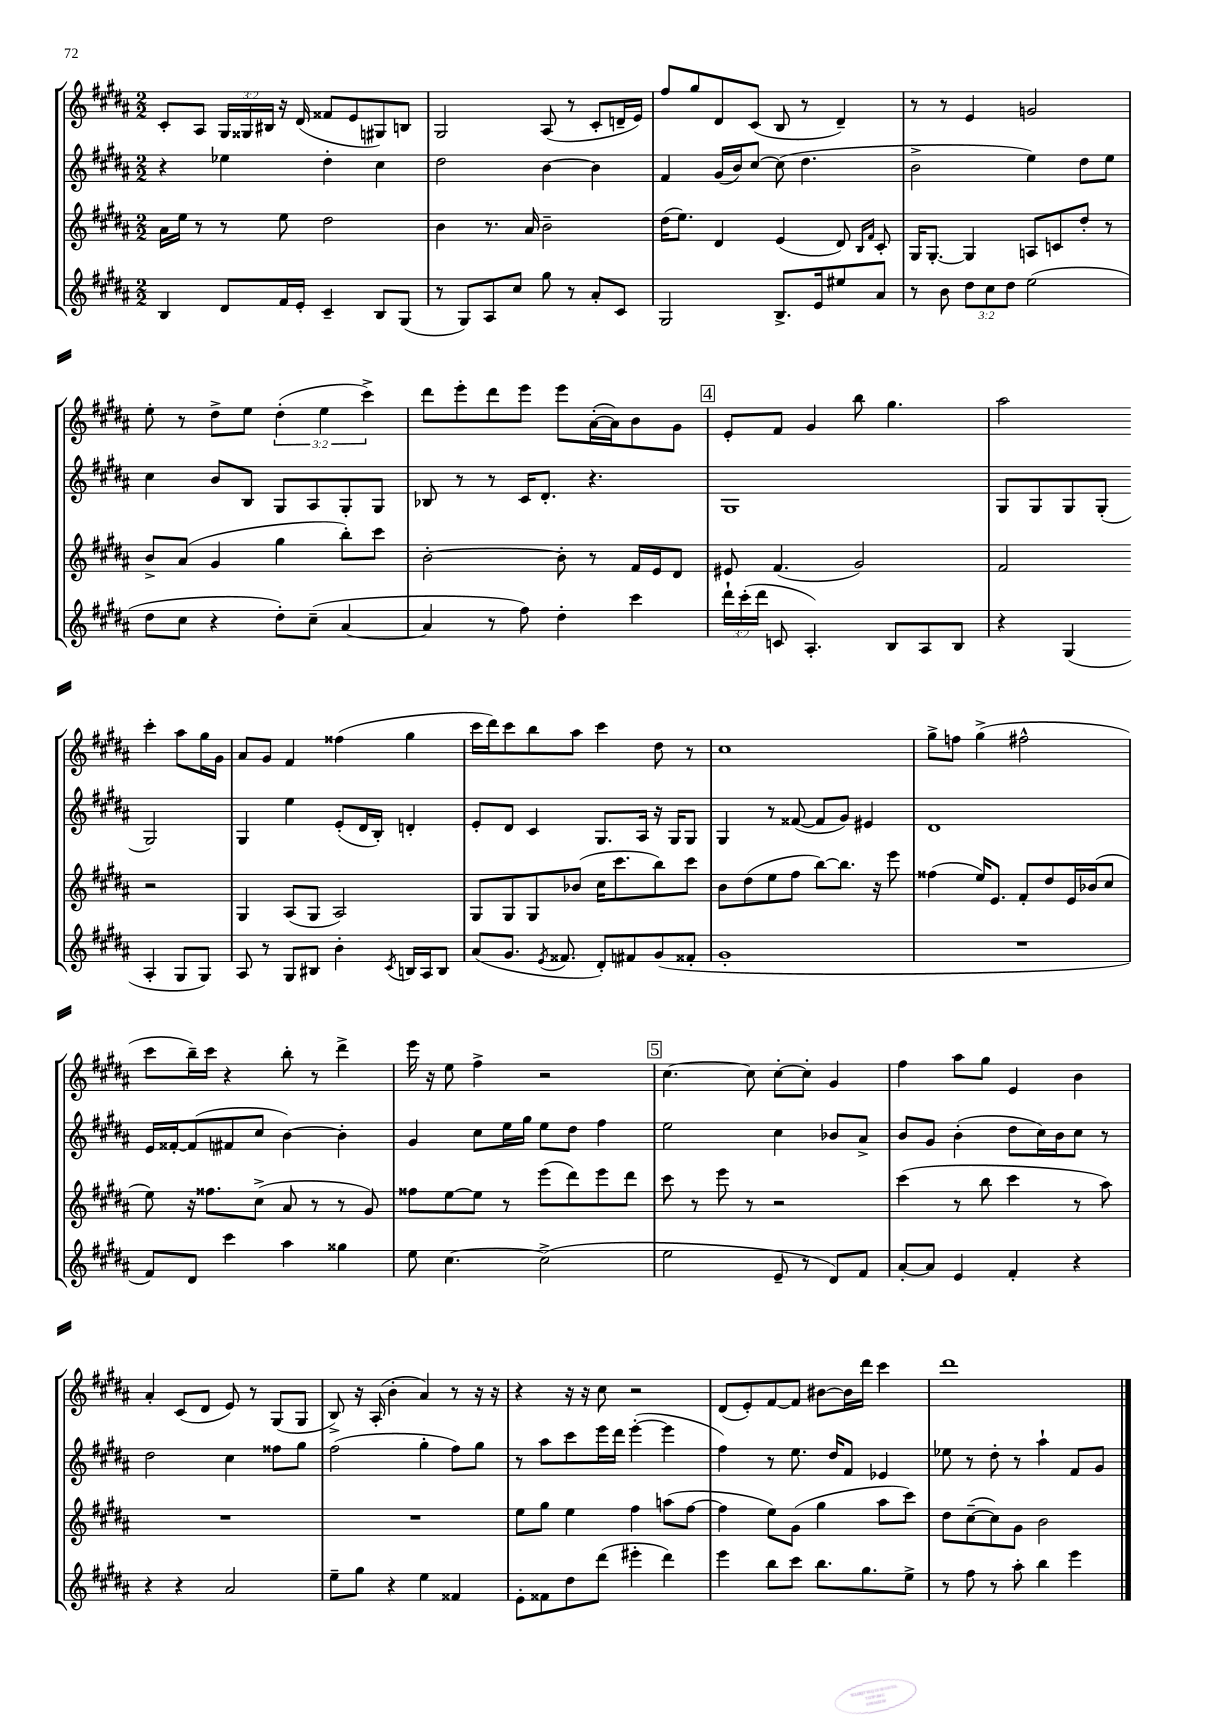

**kern	**kern	**kern	**kern
*part4	*part3	*part2	*part1
*staff4	*staff3	*staff2	*staff1
*clefG2	*clefG2	*clefG2	*clefG2
*k[f#c#g#d#a#]	*k[f#c#g#d#a#]	*k[f#c#g#d#a#]	*k[f#c#g#d#a#]
*M2/2	*M2/2	*M2/2	*M2/2
=23	=23	=23	=23
4B/	16a#\LL	4r	8c#'/L
.	16ee\JJ	.	.
.	8r	.	8A#/J
8d#/L	8r	4ee-X\	24G#/LL
.	.	.	24G##X/
.	.	.	24B#X/JJ
16f#/L	8ee\	.	16r
16e'/JJ	.	.	(16d#/
4c#~/	2dd#\	4dd#'\	8f##X/L
.	.	.	8e/
8B/L	.	4cc#\	8G#X/)
(8G#/J	.	.	8Bn/J
=24	=24	=24	=24
8r	4b\	2dd#\	2G#/
8G#/L)	.	.	.
8A#/	8.r	.	.
8cc#/J	.	.	.
.	16a#/	.	.
8gg#\	2b~\	[4b\	(8A#/
8r	.	.	8r
8a#'/L	.	4b\]	8c#'/L
8c#/J	.	.	16dn~/L
.	.	.	16e/JJ)
=25	=25	=25	=25
2G#/	(16dd#\KL	4f#/	8ff#/L
.	8.ee\J)	.	.
.	.	.	8gg#/
.	4d#/	(16g#/LL	8d#/
.	.	16b/J)	.
.	.	[8cc#/J	(8c#/J
8.B^/L	(4e/	(8cc#\]	8B/
.	.	4.dd#\	8r
16e/k	.	.	.
8ee#X/	8d#/)	.	4d#~/)
.	16qqB/LL	.	.
.	16qqf#/JJ	.	.
8a#/J	8c#'/	.	.
=26	=26	=26	=26
8r	16G#/KL	2b^\	8r
.	[8.G#'/J	.	.
8b\	.	.	8r
12dd#\L	4G#/]	.	4e/
12cc#\	.	.	.
12dd#\J	.	.	.
(2ee\	8An/L	4ee\)	2gn/
.	8cn/	.	.
.	8dd#'/J	8dd#\L	.
.	8r	8ee\J	.
!!LO:LB:g=z
=27	=27	=27	=27
8dd#\L	8b^/L	4cc#\	8ee'\
8cc#\J	(8a#/J	.	8r
4r	4g#/	8b/L	8dd#^\L
.	.	8B/J	8ee\J
8dd#'\L)	4gg#\	8G#/L	(6dd#'\
(8cc#~\J	.	8A#/	.
.	.	.	6ee\
[4a#/	8bb'\L)	8G#'/	.
.	.	.	6ccc#^\)
.	8ccc#\J	8G#/J	.
=28	=28	=28	=28
4a#/]	[2b'\	8B-X/	8ddd#\L
.	.	8r	8eee'\
8r	.	8r	8ddd#\
8ff#\)	.	16c#/KL	8eee\J
.	.	8.d#'/J	.
4dd#'\	8b'\]	.	8eee\L
.	8r	4.r	([16a#'\L
.	.	.	16a#\J])
4ccc#\	16f#/LL	.	8b\
.	16e/J	.	.
.	8d#/J	.	8g#\J
!!LO:REH:place=s1:t=4
=29	=29	=29	=29
24ddd#`\LL	8e#X/	1G#	8e'/L
(24ccc#'\	.	.	.
24ddd#\JJ	.	.	.
8cn/	(4.f#/	.	8f#/J
4.A#'/)	.	.	4g#/
.	2g#/)	.	8bb\
8B/L	.	.	4.gg#\
8A#/	.	.	.
8B/J	.	.	.
=30	=30	=30	=30
4r	2f#/	8G#/L	2aa#\
.	.	8G#/	.
(4G#/	.	8G#/	.
.	.	(8G#'/J	.
4A#'/	2r	2G#/)	4ccc#'\
8G#/L	.	.	8aa#\L
8G#/J)	.	.	16gg#\L
.	.	.	16g#\JJ
!!LO:LB:g=z
=31	=31	=31	=31
8A#/	4G#/	4G#/	8a#/L
8r	.	.	8g#/J
8G#/L	(8A#/L	4ee\	4f#/
8B#X/J	8G#/J	.	.
4b'\	2A#/)	(8e'/L	(4ff##X\
.	.	16d#/L	.
.	.	16B'/JJ)	.
8qc#/	.	.	.
16Bn/LL	.	4dn'/	4gg#\
16A#/J	.	.	.
8B/J	.	.	.
=32	=32	=32	=32
(8a#/L	8G#/L	8e'/L	16ccc#\LL
.	.	.	16ddd#\J)
8.g#/J	8G#/	8d#/J	8ccc#\
.	8G#/	4c#/	8bb\
8qe/	.	.	.
8.f##X/	.	.	.
.	(8b-X/J	.	8aa#\J
8d#'/L)	16cc#\KL	8.G#/L	4ccc#\
.	8.ccc#\	.	.
8f#X/	.	.	.
.	.	16A#/Jk	.
(8g#/	8bb\)	16r	8dd#\
.	.	16G#/KL	.
8f##X'/J	8ccc#\J	8G#/J	8r
=33	=33	=33	=33
1g#'	8b\L	4G#/	1cc#
.	(8dd#\	.	.
.	8ee\	8r	.
.	8ff#\J	([8f##X/	.
.	[8bb\L)	8f##/L]	.
.	8.bb\J]	8g#/J)	.
.	.	4e#X/	.
.	16r	.	.
.	8eee\	.	.
=34	=34	=34	=34
1r	(4ff##X\	1d#	8gg#^\L
.	.	.	8ffn\J
.	16ee/KL)	.	(4gg#^\
.	8.e/J	.	.
.	8f#'/L	.	2ff#X^^\
.	8dd#/	.	.
.	16e/L	.	.
.	(16b-X/J	.	.
.	8cc#/J	.	.
!!LO:LB:g=z
=35	=35	=35	=35
8f#/L)	8ee\)	16e/LL	8ccc#\L
.	.	[16f##X'/J	.
8d#/J	16r	(8f##/]	16bb~\L)
.	8.ff##X\L	.	16ccc#\JJ
4ccc#\	.	8f#X/	4r
.	(8cc#^\J	8cc#/J	.
4aa#\	8a#/	[4b\)	8bb'\
.	8r	.	8r
4gg##X\	8r	4b'\]	4ddd#^\
.	8g#/)	.	.
=36	=36	=36	=36
8ee\	8ff##X\L	4g#/	16eee\
.	.	.	16r
[4.cc#\	[8ee\	.	8ee\
.	8ee\J]	8cc#\L	4ff#^\
.	8r	16ee\L	.
.	.	16gg#\JJ	.
(2cc#^\]	(8eee\L	8ee\L	2r
.	8ddd#\)	8dd#\J	.
.	8eee\	4ff#\	.
.	8ddd#\J	.	.
!!LO:REH:place=s1:t=5
=37	=37	=37	=37
2ee\	8ccc#\	2ee\	[4.cc#\
.	8r	.	.
.	8eee\	.	.
.	8r	.	8cc#\]
8e~/	2r	4cc#\	[8cc#'\L
8r	.	.	8cc#'\J]
8d#/L)	.	8b-X/L	4g#/
8f#/J	.	8a#^/J	.
=38	=38	=38	=38
[8a#'/L	(4ccc#\	8b/L	4ff#\
8a#/J]	.	8g#/J	.
4e/	8r	(4b'\	8aa#\L
.	8bb\	.	8gg#\J
4f#'/	4ccc#\	8dd#\L	4e/
.	.	16cc#\L)	.
.	.	16b\J	.
4r	8r	8cc#\J	4b\
.	8aa#\)	8r	.
!!LO:LB:g=z
=39	=39	=39	=39
4r	1r	2dd#\	4a#'/
4r	.	.	(8c#/L
.	.	.	8d#/J
2a#/	.	4cc#\	8e/)
.	.	.	8r
.	.	8ff##X\L	(8G#/L
.	.	8gg#\J	8G#/J
=40	=40	=40	=40
8ee~\L	1r	(2ff#\	8B^/)
8gg#\J	.	.	16r
.	.	.	(16A#'/
4r	.	.	4b'\
4ee\	.	4gg#'\	4a#/)
4f##X/	.	8ff#\L)	8r
.	.	8gg#\J	16r
.	.	.	16r
=41	=41	=41	=41
8e'\L	8ee\L	8r	4r
8f##X\	8gg#\J	8aa#\L	.
8dd#\	4ee\	8ccc#\	16r
.	.	.	16r
(8ddd#\J	.	16eee\L	8cc#\
.	.	16ddd#\JJ	.
4eee#X'\	4ff#\	([4eee'\	2r
4ddd#\)	(8aan\L	4eee\]	.
.	[8ff#\J	.	.
=42	=42	=42	=42
4eee\	4ff#\]	4ff#\)	(8d#/L
.	.	.	8e'/)
8bb\L	8ee\L)	8r	[8f#/
8ccc#\J	(8g#\J	8.ee\	8f#/J]
8.bb\L	4gg#\	.	[8b#X\L
.	.	16dd#/KL	.
.	.	8f#/J	16b#\L]
8.gg#\	.	.	16ddd#\JJ
.	8aa#\L	4e-X/	4ccc#\
8ee^\J	8ccc#\J)	.	.
=43	=43	=43	=43
8r	8dd#\L	8ee-X\	1ddd#
8ff#\	([8cc#~\	8r	.
8r	8cc#\])	8dd#'\	.
8aa#'\	8g#\J	8r	.
4bb\	2b\	4aa#`\	.
4eee\	.	8f#/L	.
.	.	8g#/J	.
==	==	==	==
*-	*-	*-	*-
